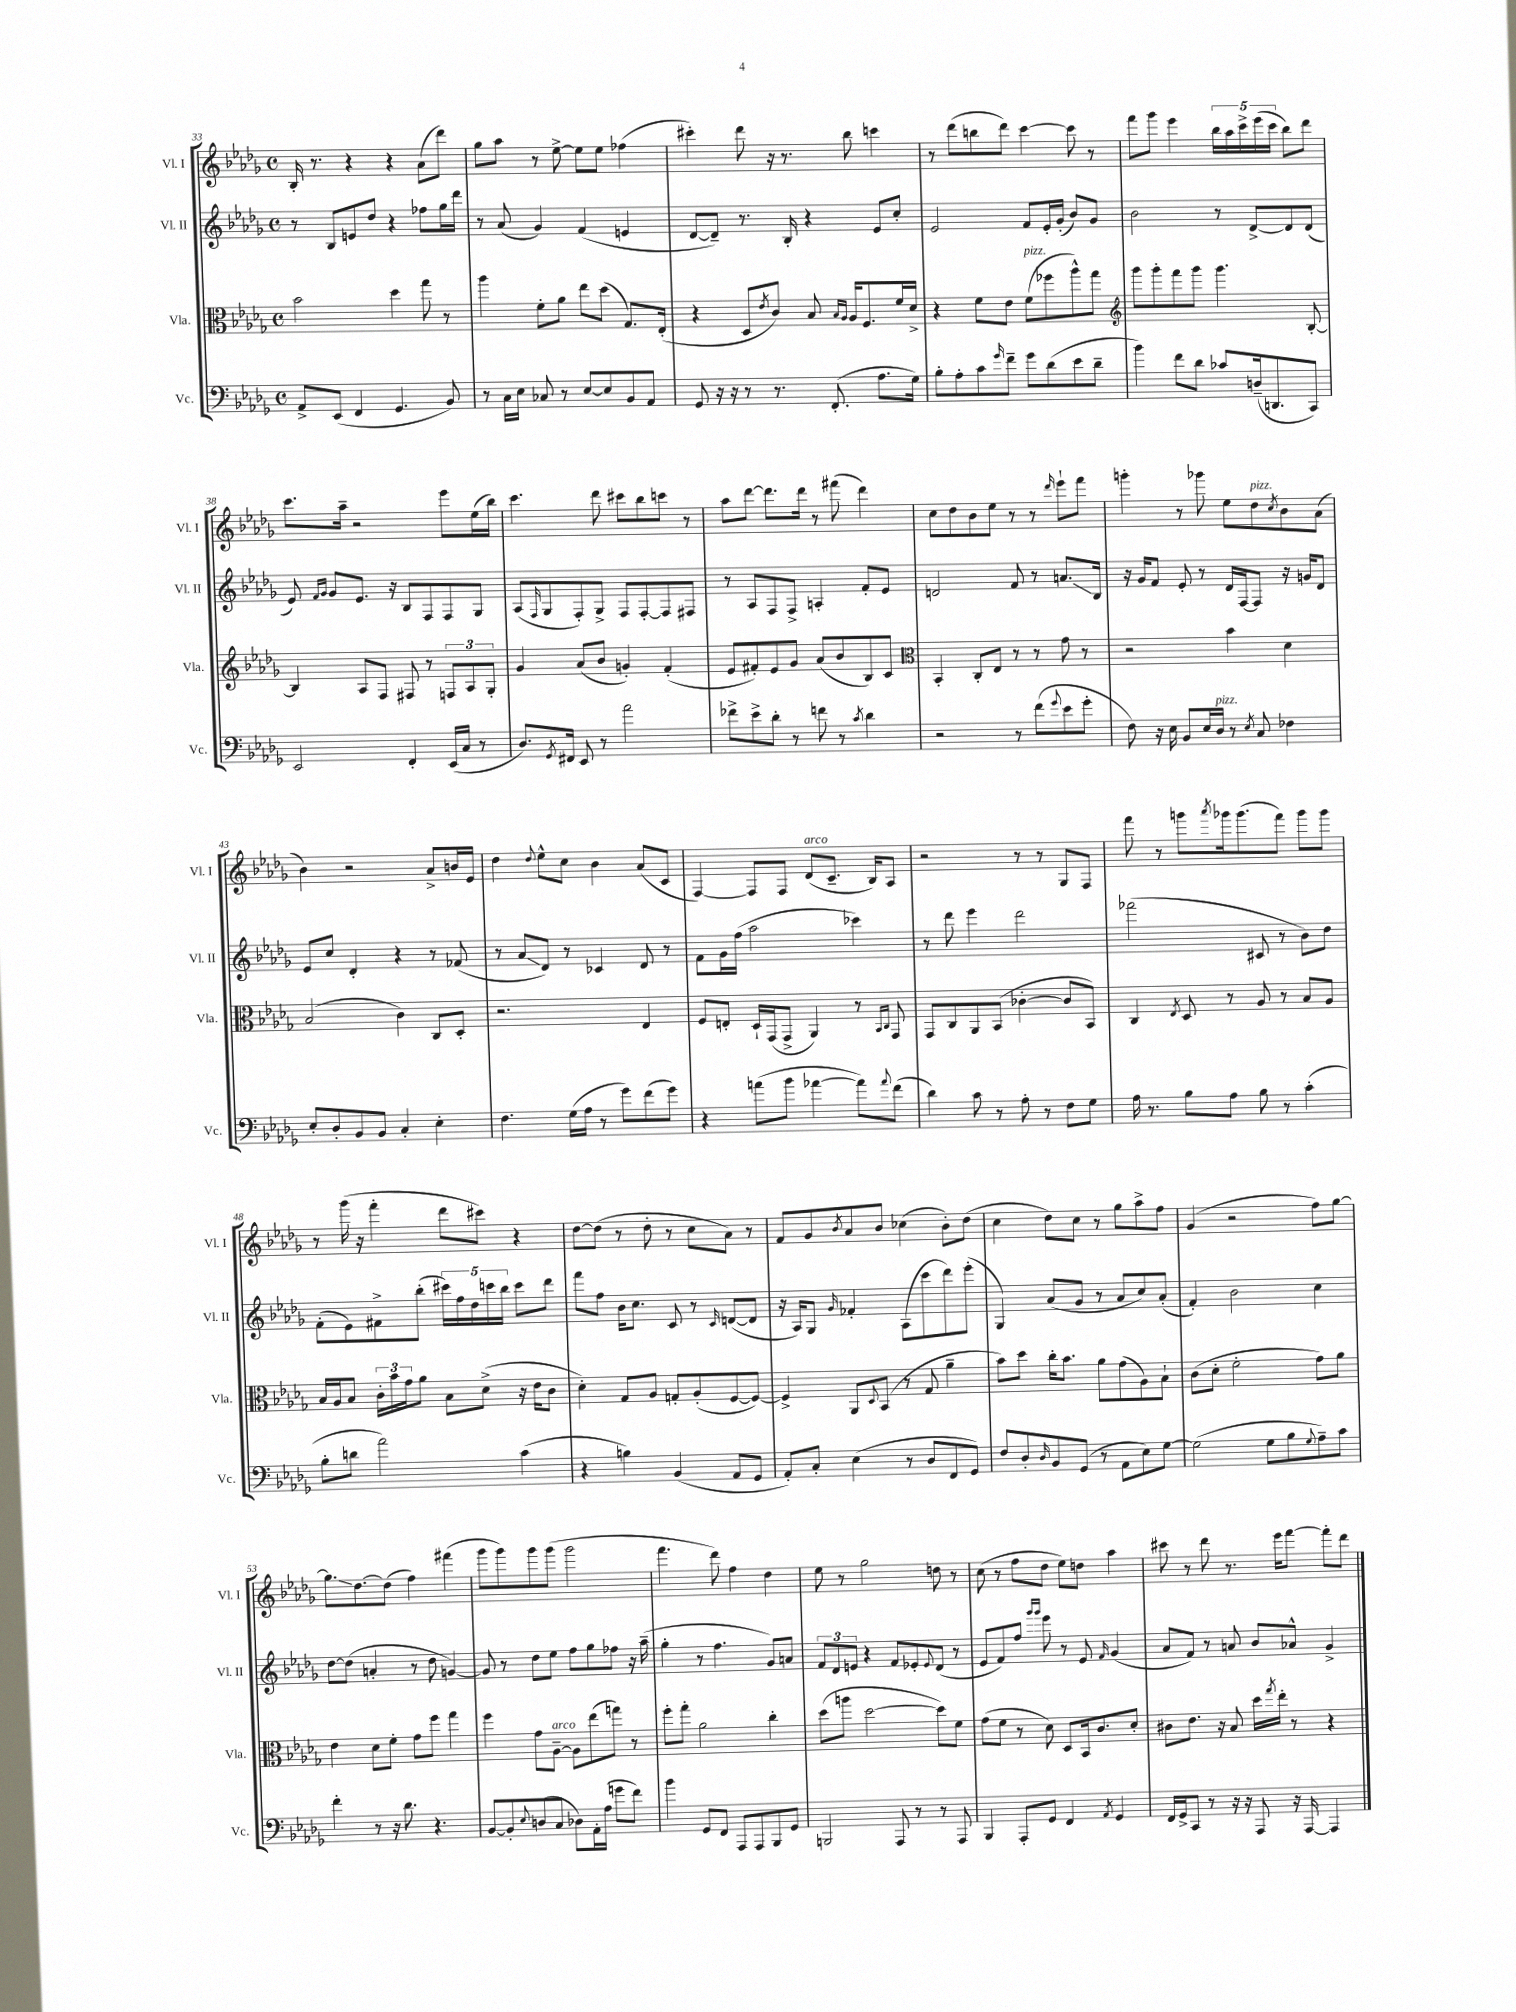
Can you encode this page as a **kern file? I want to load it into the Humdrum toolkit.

**kern	**kern	**kern	**kern
*staff4	*staff3	*staff2	*staff1
*clefF4	*clefC3	*clefG2	*clefG2
*k[b-e-a-d-g-]	*k[b-e-a-d-g-]	*k[b-e-a-d-g-]	*k[b-e-a-d-g-]
*M4/4	*M4/4	*M4/4	*M4/4
*met(c)	*met(c)	*met(c)	*met(c)
8AA-^/L	2b-\	8r	16B-'/
.	.	.	8.r
(8EE-/J	.	8B-/L	.
4FF/	.	8e/	4r
.	.	8dd-/J	.
4.GG-/	4dd-\	4r	4r
.	8gg-\	8ff-\L	(8a-\L
8BB-/)	8r	16gg-\L	8ddd-\J)
.	.	16ddd-\JJ	.
=	=	=	=
8r	4aa-\	8r	8gg-\L
16C\LL	.	(8a-/	8aa-\J
16E-\JJ	.	.	.
8C-/	8f'\L	4g-/)	8r
8r	8a-\J	.	[8ee-^\
[8E-/L	8ee-\L	(4f/	8ee-\]L
8E-/]	(8dd-\J	.	8ee-\J
8BB-/	8.G-/L)	4e/	(4ff-\
8AA-/J	.	.	.
.	(16E-'/Jk	.	.
=	=	=	=
8GG-/	4r	[8d-/L	4ccc#'\)
16r	.	8d-~/]J)	.
16r	.	.	.
8r	8D-/L	8.r	8ddd-\
.	8qe-/	.	.
8.r	8c/J)	.	16r
.	.	16B-'/	8.r
.	8B-/	4r	.
(8.FF'/	.	.	.
.	16qqB-/LL	.	.
.	16qqA-/JJ	.	.
.	16A-/LK	.	8bb-\
.	8.F/	.	.
8.A-\L	.	8e-/L	4ccc\
.	16f/L	8cc'/J	.
16G-\Jk)	16d-^/JJ	.	.
=	=	=	=
8B-'\L	4r	2e-/	8r
8A-'\	.	.	(8ddd-\L
8c\	8f\L	.	8bb\
16qqg-/	.	.	.
8f~\J	8e-\J	.	8ddd-\J)
8g-\L	(8f\L	8f/L	[4ccc\
(8d-\	8ff-\	16e-'/L	.
.	.	(16g-'/JJ	.
8e-\	8aa-^^\)	8b-/L)	8ccc\]
8d-~\J	8gg-\J	8g-/J	8r
=	=	=	=
*	*clefG2	*	*
4b-\)	8ggg-\L	2b-\	8fff\L
.	8ggg-'\	.	8ggg-\J
8f\L	8fff\	.	4eee-\
8d-\J	8ggg-\J	.	.
8c-/L	4.ggg-\	8r	20bb-\LL
.	.	.	20aa-\
.	.	.	20ccc^\
(16D~/k	.	[8d-^/L	.
.	.	.	(20eee-\
8.DD/	.	.	.
.	.	.	20ccc\JJ
.	.	8d-/]	8bb-\L)
8CC/J)	[8B-'/	(8d-/J	8ddd-\J
=	=	=	=
2EE-/	4B-/]	8e-/)	8.ccc\L
.	.	16qqf/LL	.
.	.	16qqg-/JJ	.
.	.	8g-/L	.
.	.	.	16aa-~\Jk
.	8A-/L	8.e-/J	2r
.	8F/J	.	.
.	.	16r	.
4FF'/	8F#/	8B-/L	.
.	8r	8F/	.
(16EE-/LL	12F/L	8F/	8eee-\L
16C/JJ	.	.	.
.	12A-/	.	.
8r	.	8G-/J	(16ee-\L
.	12G-'/J	.	.
.	.	.	16bb-\JJ)
=	=	=	=
8.D-/L)	4g-/	(8A-/L	4.ccc\
.	.	16qqF/	.
.	.	8G-/	.
8qGG-/	.	.	.
16FF#/Jk	.	.	.
8EE-/	(8a-/L	8F'/)	.
8r	8b-/J	8G-^/J	8ddd-\
2a-\	4g'/)	8F/L	8ccc#\L
.	.	[8F'/	8bb-\
.	(4f'/	8F/]	8ccc\J
.	.	8F#/J	8r
=	=	=	=
8f-^\L	8e-/L	8r	8aa-\L
8e-^\	8f#'/)	8A-/L	[8ddd-\J
8d-'\J	8e-/	8F/	8.ddd-\]L
8r	8g-/J	8F^/J	.
.	.	.	16ddd-\Jk
8f\	(8a-/L	4A'/	8r
8r	8b-/	.	(8fff#\
8qc/	.	.	.
4d-\	8B-/)	8f'/L	4ddd-\)
.	8c/J	8e-/J	.
=	=	=	=
*	*clefC3	*	*
2r	4BB-'/	2d/	8cc\L
.	.	.	8dd-\
.	8C'/L	.	8b-\
.	8E-/J	.	8ee-\J
8r	8r	8f/	8r
(8f\L	8r	8r	8r
8qqg-/	.	.	16qqddd-/
8e-\	8g-\	8.a/L	8eee-`\L
8g-'\J	8r	.	8fff\J
.	.	16B-/Jk	.
=	=	=	=
8F\)	2r	16r	4ggg'\
.	.	16g-/LK	.
16r	.	8f/J	.
16E-\	.	.	.
8BB-/L	.	8e-'/	8r
16E-/L	.	8r	8ggg-\
16D-/JJ	.	.	.
8r	4b-\	16d-/LL	8ee-\L
.	.	[16F/J	.
8qE-/	.	.	.
8C/	.	8F/]J	8dd-\
.	.	.	8qcc/
4F-\	4d-\	16r	8b-\
.	.	16g/LK	.
.	.	8d-/J	(8a-\J
=	=	=	=
8E-'/L	(2B-/	8e-/L	4b-\)
8D-'/	.	8cc/J	.
8BB-/	.	4d-'/	2r
8BB-/J	.	.	.
4C'/	4c\)	4r	.
4E-'\	8C/L	8r	8a-^/L
.	8D-'/J	(8f-/	16b/L
.	.	.	16e-/JJ
=	=	=	=
4.F\	2.r	8r	4dd-\
.	.	8a-/L	.
.	.	.	8qqdd-/
.	.	8d-/J)	8ee-^^\L
(16G-\LL	.	8r	8cc\J
16A-\JJ	.	.	.
8r	.	4c-/	4b-\
8g-\L)	.	.	.
(8f\	4E-/	8d-/	(8a-/L
8g-\J)	.	8r	8c/J
=	=	=	=
4r	8F/L	8f\L	[4F/)
.	8E'/J	16g-\L	.
.	.	(16ff\JJ	.
(8a\L	16D-`/LL	2aa-\	8F/]L
.	(16GG-/J	.	.
8b-\J	8GG-^/J	.	8F/J
[4a-\	4AA-/)	.	(8d-/L
.	.	.	8.c~/J
8a-\]L)	8r	4ccc-\)	.
.	.	.	16B-/LK)
.	16qqBB-/LL	.	.
8qqa-/	16qqC/JJ	.	.
(8f\J	8GG-/	.	8A-/J
=	=	=	=
4d-\)	8GG-/L	8r	2r
.	8C/	8ddd-\	.
8c\	8AA-/	4eee-\	.
8r	(8BB-/J	.	.
8A-'\	[4c-'\	2ddd-\	8r
8r	.	.	8r
8F\L	8c-/]L	.	8G-/L
8G-\J	8BB-/J)	.	8F/J
=	=	=	=
16A-\	4C/	(2fff-\	8fff\
8.r	.	.	.
.	.	.	8r
.	8qE-/	.	.
8B-\L	8D-/	.	8ggg\L
.	.	.	8qaaa-/
8A-\J	8r	.	16ggg-\k
.	.	.	(8.ggg-\
8B-\	8A-/	8c#/	.
8r	8r	8r	8fff\J)
(4c'\	8B-/L	8b-\L)	8ggg-\L
.	8A-/J	8dd-\J	8ggg-\J
=	=	=	=
8B-'\L	16B-/LL	(8f'\L	8r
.	16A-/J	.	.
8d\J	8B-/J	8e-\)	(16ggg-\
.	.	.	16r
2a-\)	24c'\LL	8f#^\	4fff'\
.	24b-\	.	.
.	24g-\J	.	.
.	8a-\J	(8bb-'\J	.
.	8B-\L	20ccc#\LL)	8ddd-\L
.	.	20ff\	.
.	.	20dd-\	.
.	(8d-^\J	.	8ccc#\J)
.	.	20ccc\	.
.	.	20bb-\JJ	.
(4c\	16r	8ccc\L	4r
.	16e-\LK	.	.
.	8c\J	8ddd-\J	.
=	=	=	=
4r	4d-'\)	8fff\L	[8dd-\L
.	.	8ff\J	(8dd-\]J
4B\)	8G-/L	16b-\LK	8r
.	.	8.cc\J	.
.	8A-/J	.	8dd-'\
(4BB-/	8G'/L	8c/	8r
.	(8A-'/	8r	8cc\L
.	.	16qqc/	.
8AA-/L	[8F/	([8d/L	8a-\J)
8GG-/J	8F/_J)	8d/]J	8r
=	=	=	=
8AA-'/L)	4F^/]	16r	8f/L
.	.	16A-/LK)	.
8C'/J	.	8G-/J	8g-/
.	.	16qqg-/	8qb-/
(4E-\	8AA-/L	4f-'/	8a-/
.	8qqD-/	.	.
.	(8BB-/J	.	8b-/J
8r	8r	(8A-\L	(4cc-\
8D-/L	8G-/	8ccc\	.
8FF/	4a-~\	8ddd-\)	8b-'\L)
8GG-/J)	.	(8eee-'\J	(8dd-\J
=	=	=	=
8F/L	8b-\L)	4G-/)	4cc\
8D-'/	8dd-\J	.	.
16qqD-/	.	.	.
8BB-/	16cc'\LK	(8a-/L	8dd-\L)
.	8.b-\J	.	.
(8GG-/J	.	8g-/J	8cc\J
8r	8a-\L	8r	8r
8AA-\L	(8g-\	8a-/L	8gg-\L
8E-\)	8A-\)	8cc/)	8aa-^\
[8G-\J	8B-`\J	(8a-'/J	8ff\J
=	=	=	=
(2G-\]	(8c\L	4f'/)	(4g-/
.	8d-'\J	.	.
.	2f'\	2b-\	2r
8G-\L	.	.	.
8B-\	.	.	.
8qqG-/	.	.	.
8A-~\)	8g-\L)	4cc\	8ff\L)
8c\J	8a-\J	.	[8gg-\J
=	=	=	=
4f'\	4e-\	[8dd-\L	8.gg-\]L
.	.	(8dd-\]J	.
.	.	.	[8.dd-\
8r	8d-\L	4a'/	.
16r	8f'\J	.	(8dd-\]J
8.d-\	.	.	.
.	8g-\L	8r	4ff\)
4.r	8ff\J	8dd-\	.
.	4gg-\	[4g/)	(4fff#\
=	=	=	=
[8BB-/L	4ff\	8g/]	8ggg-\L
8BB-'/]	.	8r	8ggg-\)
8qqE-/	.	.	.
(8D/	8g-\L	8dd-\L	8ggg-\
8C/J	[8A-~\J	8ee-\J	(8ggg-\J
8D-\L)	8A-\]L	8ff\L	2ggg-\
16AA-'\L	(8ee-\	8gg-\	.
(16A-\JJ	.	.	.
8g\L	8gg\J)	8ff-\J	.
8f\J)	8r	16r	.
.	.	(16aa-~\	.
=	=	=	=
4b-\	8ff'\L	4gg-'\	4.fff\
.	8gg-'\J	.	.
8GG-/L	2a-\	8r	.
8FF/J	.	4.ff\	8ddd-\)
8AAA-/L	.	.	4ff\
8AAA-/	.	.	.
8BBB-/	4cc'\	8g-/L)	4dd-\
8GG-/J	.	8a/J	.
=	=	=	=
2BBB/	(8dd-\L	12f/L	8ee-\
.	.	12d-/	.
.	8aa\J	.	8r
.	.	12e/J	.
.	[2dd-\	4r	2gg-\
8AAA-/	.	8f/L	.
8r	.	8e-'/	.
.	.	8qqe-/	.
8r	8dd-\]L)	(8d-/J	8dd\
8AAA-/	8f\J	8r	8r
=	=	=	=
4BBB-/	(8g-\L	8e-/L	(8cc\
.	8f\J	8f/)	8r
8AAA-'/L	8r	8ff/J	8ff\L
.	.	16qqggg-/LL	.
.	.	16qqggg-/JJ	.
8GG-/J	8d-\)	8eee-\	8dd-\J
4FF/	8D-/L	8r	8ee-\L)
.	16BB-/k	8e-/	8dd\J
.	8.c/	.	.
8qAA-/	.	16qqf/	.
4GG-/	.	(4g-/	4aa-\
.	8d-'/J	.	.
=	=	=	=
16FF/LL	8c#\L	8a-/L	8ccc#\
16GG-^/J	.	.	.
8CC/J	8.e-\J	8f/J)	8r
8r	.	8r	8ddd-\
.	16r	.	.
16r	8B-/	8a/	8.r
16r	.	.	.
8AAA-/	16dd-\LL	8b-/L	.
.	8qgg-/	.	.
.	16ee-'\JJ	.	16eee-\LK
16r	8r	8a-^^/J	[8fff\J
[16AAA-/	.	.	.
4AAA-/]	4r	4g-^/	8fff'\]L
.	.	.	8ddd-\J
==	==	==	==
*-	*-	*-	*-
